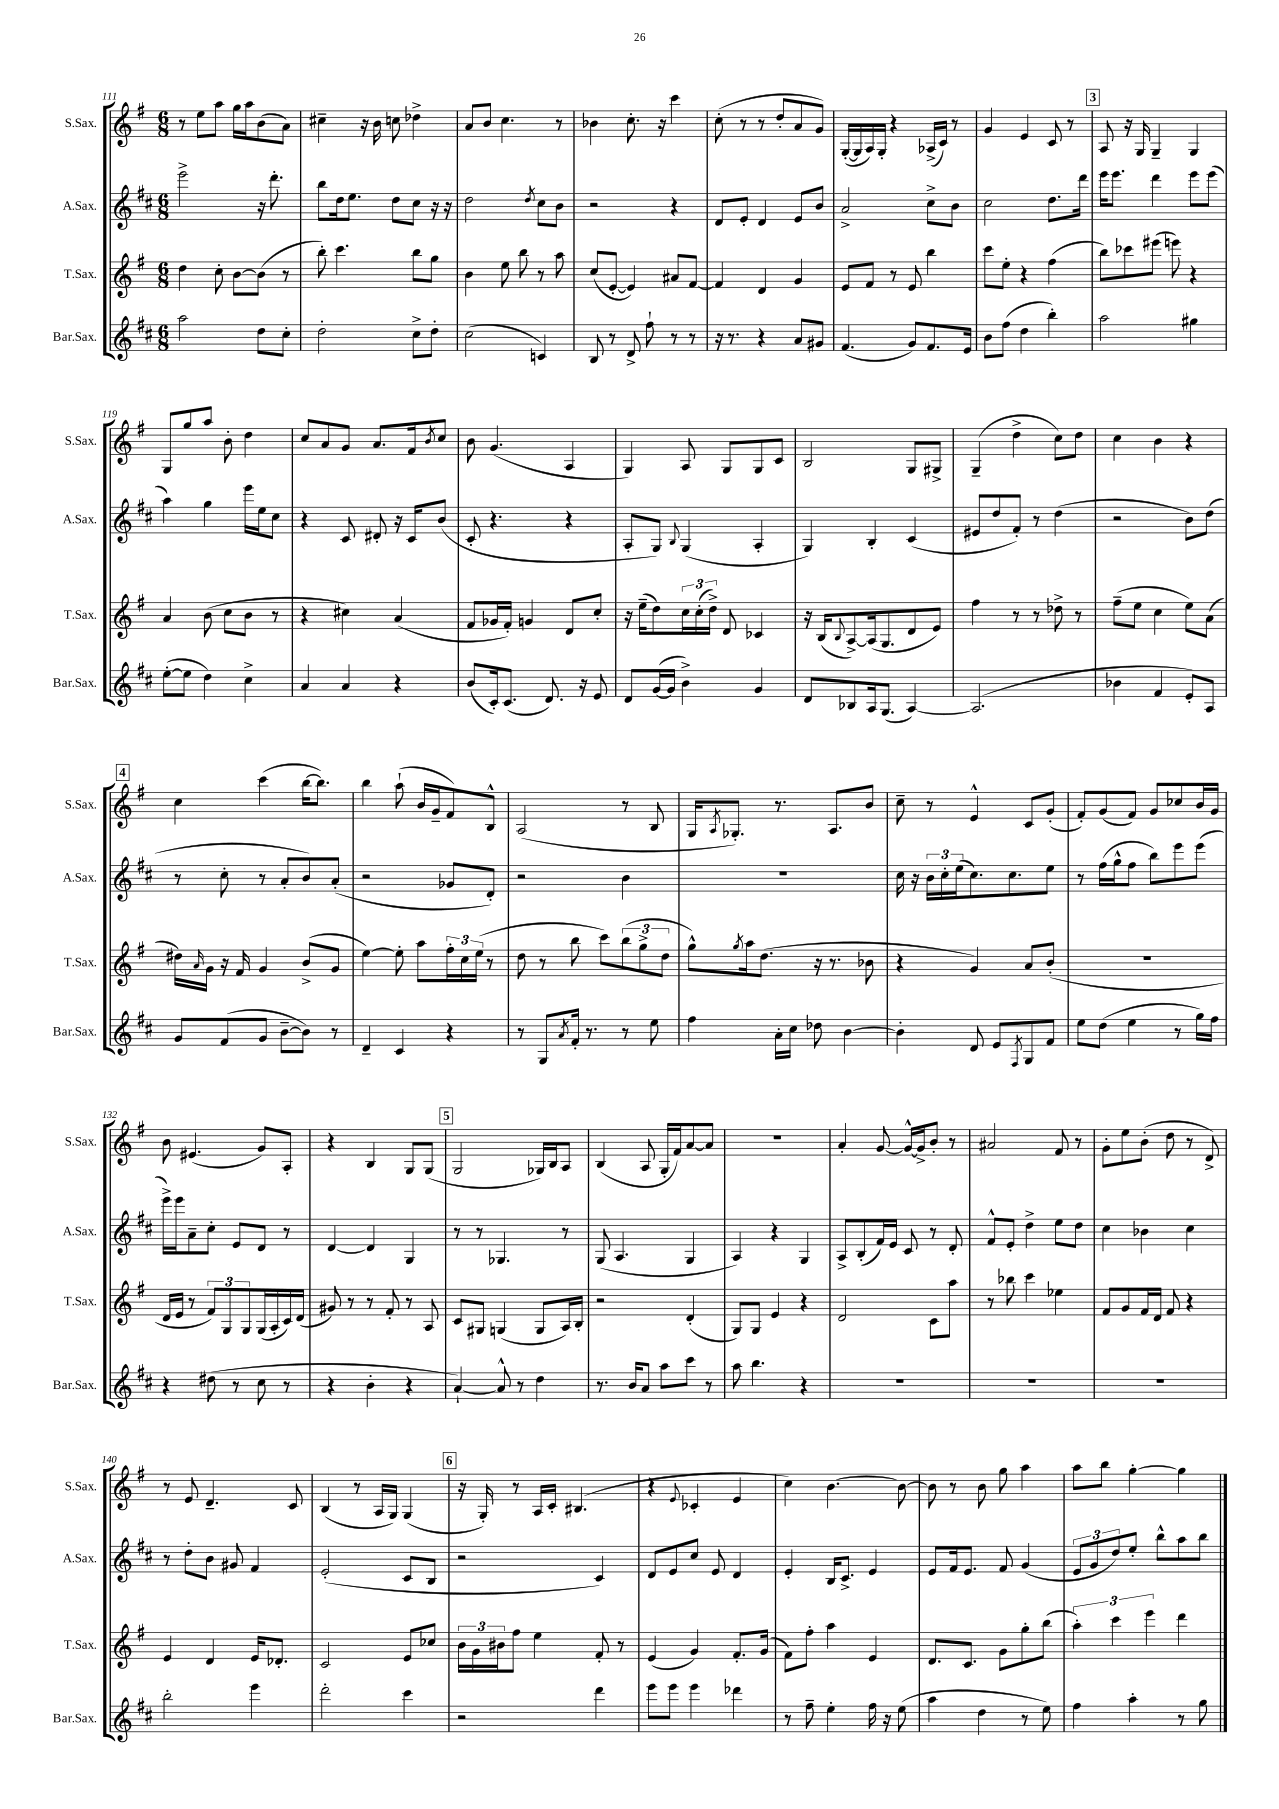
<<
\new StaffGroup <<
\new Staff = "s0" \with { instrumentName = "S.Sax." shortInstrumentName = "S.Sax." } {
    \clef treble \key g \major \numericTimeSignature \time 6/8
    r8 e''8 a''8 g''16 a''16 b'8( a'8) |
    cis''4-- r16 b'16 c''8 des''4-> |
    a'8 b'8 c''4. r8 |
    bes'4 c''8.-. r16 c'''4 |
    c''8-.( r8 r8 d''8-. a'8 g'8) |
    g16~-.( g16 a16) g16-. r4 aes16->( c'16) r8 |
    g'4 e'4 c'8 r8 |
    \mark \markup { \box "3" } a8 r16 g16 g4-- g4 |
    g8 g''8 a''8 b'8-. d''4 |
    c''8 a'8 g'8 a'8. fis'16 \acciaccatura { b'8 } c''8 |
    b'8 g'4.( a4 |
    g4) a8 g8 g8 c'8 |
    b2 g8 gis8-> |
    g4--( d''4-> c''8) d''8 |
    c''4 b'4 r4 |
    \mark \markup { \box "4" } c''4 c'''4( b''16~ b''8.) |
    b''4 a''8-!( b'16 g'16-- fis'8) b8-^ |
    a2( r8 b8 |
    g16 \acciaccatura { a8 } ges8.-.) r8. a8. b'8 |
    c''8-- r8 e'4-^ c'8 g'8-.( |
    fis'8-.) g'8( fis'8) g'8 ces''8 b'16 g'16 |
    b'8 eis'4.( g'8) a8-. |
    r4 b4 g8 g8( |
    \mark \markup { \box "5" } g2 ges16) b16 a8 |
    b4( a8 g16-. fis'16) a'8~ a'8 |
    r2. |
    a'4-. g'8~ g'16~-^ g'16-> b'8-. r8 |
    ais'2 fis'8 r8 |
    g'8-. e''8 b'8-.( d''8 r8 d'8->) |
    r8 e'8 d'4.-- c'8 |
    b4( r8 a16 g16) g4( |
    \mark \markup { \box "6" } r16 g16-.) r8 a16 c'16-. bis4.( |
    r4 \appoggiatura { e'8 } ces'4-. e'4 |
    c''4) b'4.~ b'8~ |
    b'8 r8 b'8 g''8 a''4 |
    a''8 b''8 g''4~-. g''4 \bar "|." |
}
\new Staff = "s1" \with { instrumentName = "A.Sax." shortInstrumentName = "A.Sax." } {
    \clef treble \key d \major \numericTimeSignature \time 6/8
    e'''2-> r16 d'''8.-. |
    b''8 d''16 e''8. d''8 cis''8 r16 r16 |
    d''2 \acciaccatura { d''8 } cis''8 b'8 |
    r2 r4 |
    d'8 e'8-. d'4 e'8 b'8 |
    a'2-> cis''8-> b'8 |
    cis''2 d''8. d'''16 |
    \mark \markup { \box "3" } e'''16 e'''8. d'''4 e'''8 e'''8( |
    a''4) g''4 e'''16 e''16 cis''8 |
    r4 cis'8 dis'8-. r16 cis'16 b'8( |
    cis'8-. r4. r4 |
    a8-. g8) \appoggiatura { b8 } g4( a4-. |
    g4) b4-. cis'4( |
    eis'8 d''8 fis'8-.) r8 d''4( |
    r2 b'8) d''8( |
    \mark \markup { \box "4" } r8 cis''8-. r8 a'8-. b'8) a'8-.( |
    r2 ges'8 d'8-.) |
    r2 b'4 |
    R2. |
    cis''16 r16 \tuplet 3/2 { b'16 cis''16-. e''16( } cis''8.) cis''8. e''8 |
    r8 fis''16( g''16-^ fis''8 b''8) e'''8 e'''8( |
    e'''16->) e'''16 a'8-- cis''8-. e'8 d'8 r8 |
    d'4~ d'4 g4 |
    \mark \markup { \box "5" } r8 r8 ges4. r8 |
    g8( a4. g4 |
    a4) r4 g4 |
    a8-> b8-.( fis'16) e'16 cis'8 r8 d'8-. |
    fis'8-^ e'8-. d''4-> e''8 d''8 |
    cis''4 bes'4 cis''4 |
    r8 d''8-. b'8 gis'8 fis'4 |
    e'2-.( cis'8 b8 |
    \mark \markup { \box "6" } r2 cis'4) |
    d'8 e'8 cis''8 e'8 d'4 |
    e'4-. b16 cis'8.-> e'4 |
    e'8 fis'16 e'8. fis'8 g'4( |
    \tuplet 3/2 { e'8 g'8 d''8) } e''8-. b''8-^ a''8 b''8 \bar "|." |
}
\new Staff = "s2" \with { instrumentName = "T.Sax." shortInstrumentName = "T.Sax." } {
    \clef treble \key g \major \numericTimeSignature \time 6/8
    d''4 c''8-. b'8~ b'8( r8 |
    b''8-.) c'''4. b''8 g''8 |
    b'4 e''8 b''8 r8 a''8 |
    c''8( e'8~-. e'4) ais'8 fis'8~ |
    fis'4 d'4 g'4 |
    e'8 fis'8 r8 e'8 b''4 |
    c'''8 e''8-. r4 fis''4( |
    \mark \markup { \box "3" } b''8) ces'''8 eis'''8( e'''8) r4 |
    a'4 b'8( c''8 b'8 r8 |
    r4 cis''4) a'4( |
    fis'8 ges'16 fis'16-.) g'4 d'8 c''8-. |
    r16 e''16--( d''8) \tuplet 3/2 { c''16 c''16-.( d''16->) } d'8 ces'4 |
    r16 b16( \appoggiatura { b8 } a8~->) a16( g8. d'8 e'8) |
    fis''4 r8 r8 des''8-> r8 |
    fis''8--( e''8 c''4 e''8) a'8( |
    \mark \markup { \box "4" } dis''16) \grace { a'16 } g'16 r16 fis'16 g'4 b'8->( g'8 |
    e''4~) e''8-. a''8 \tuplet 3/2 { fis''16-. c''16 e''16( } r8 |
    d''8 r8 b''8 c'''8) \tuplet 3/2 { b''8( g''8-> d''8 } |
    g''8-^) \acciaccatura { g''8 } a''16 d''8.( r16 r8. bes'8 |
    r4 g'4) a'8 b'8-.( |
    r2. |
    d'16 e'16 r8 \tuplet 3/2 { fis'8) g8 g8 } g16( a16-. c'16) d'16( |
    gis'8) r8 r8 fis'8-. r8 a8 |
    \mark \markup { \box "5" } c'8 gis8 g4( g8 a16) b16-. |
    r2 d'4-.( |
    g8) g8 e'4 r4 |
    d'2 c'8 a''8 |
    r8 bes''8 c'''4 ees''4 |
    fis'8 g'8 fis'16 d'16 fis'8 r4 |
    e'4 d'4 e'16 des'8.-. |
    c'2 e'8 ces''8 |
    \mark \markup { \box "6" } \tuplet 3/2 { b'16 g'16 bis'16 } fis''8 e''4 fis'8-. r8 |
    e'4( g'4) fis'8.-. g'16( |
    fis'8) fis''8-. a''4 e'4 |
    d'8. c'8. g'8 g''8-. b''8( |
    \tuplet 3/2 { a''4-.) c'''4 e'''4 } d'''4 \bar "|." |
}
\new Staff = "s3" \with { instrumentName = "Bar.Sax." shortInstrumentName = "Bar.Sax." } {
    \clef treble \key d \major \numericTimeSignature \time 6/8
    a''2 d''8 cis''8-. |
    d''2-. cis''8-> d''8-. |
    cis''2( c'4) |
    b8 r8 d'8-> fis''8-! r8 r8 |
    r16 r8. r4 a'8 gis'8 |
    fis'4.( g'8) fis'8. e'16 |
    b'8 fis''8( d''4 b''4-.) |
    \mark \markup { \box "3" } a''2 gis''4 |
    e''8~-.( e''8 d''4) cis''4-> |
    a'4 a'4 r4 |
    b'8( cis'16-.) cis'8.( d'8.) r16 e'8 |
    d'8 g'16~( g'16 b'4->) g'4 |
    d'8 bes8 a16 g8.( a4~) |
    a2.( |
    bes'4 fis'4 e'8-.) a8 |
    \mark \markup { \box "4" } g'8 fis'8( g'8 b'8~-- b'8) r8 |
    d'4-- cis'4 r4 |
    r8 g8 \acciaccatura { a'8 } fis'16-. r8. r8 e''8 |
    fis''4 a'16-. cis''16 des''8 b'4~ |
    b'4-. d'8 e'8 \acciaccatura { fis8 } g8 fis'8 |
    e''8 d''8( e''4 r8 g''16) fis''16 |
    r4 dis''8( r8 cis''8 r8 |
    r4 b'4-. r4 |
    \mark \markup { \box "5" } a'4~-!) a'8-^ r8 d''4 |
    r8. b'16 a'8 a''8 cis'''8 r8 |
    a''8 b''4. r4 |
    R2. |
    R2. |
    R2. |
    b''2-. e'''4 |
    d'''2-. cis'''4 |
    \mark \markup { \box "6" } r2 d'''4 |
    e'''8 e'''8 e'''4 des'''4 |
    r8 fis''8-- e''4-. fis''16 r16 e''8( |
    a''4 d''4 r8 e''8) |
    fis''4 a''4-. r8 g''8 \bar "|." |
}
>>
>>
\layout { \context { \Score currentBarNumber = #111 } }
